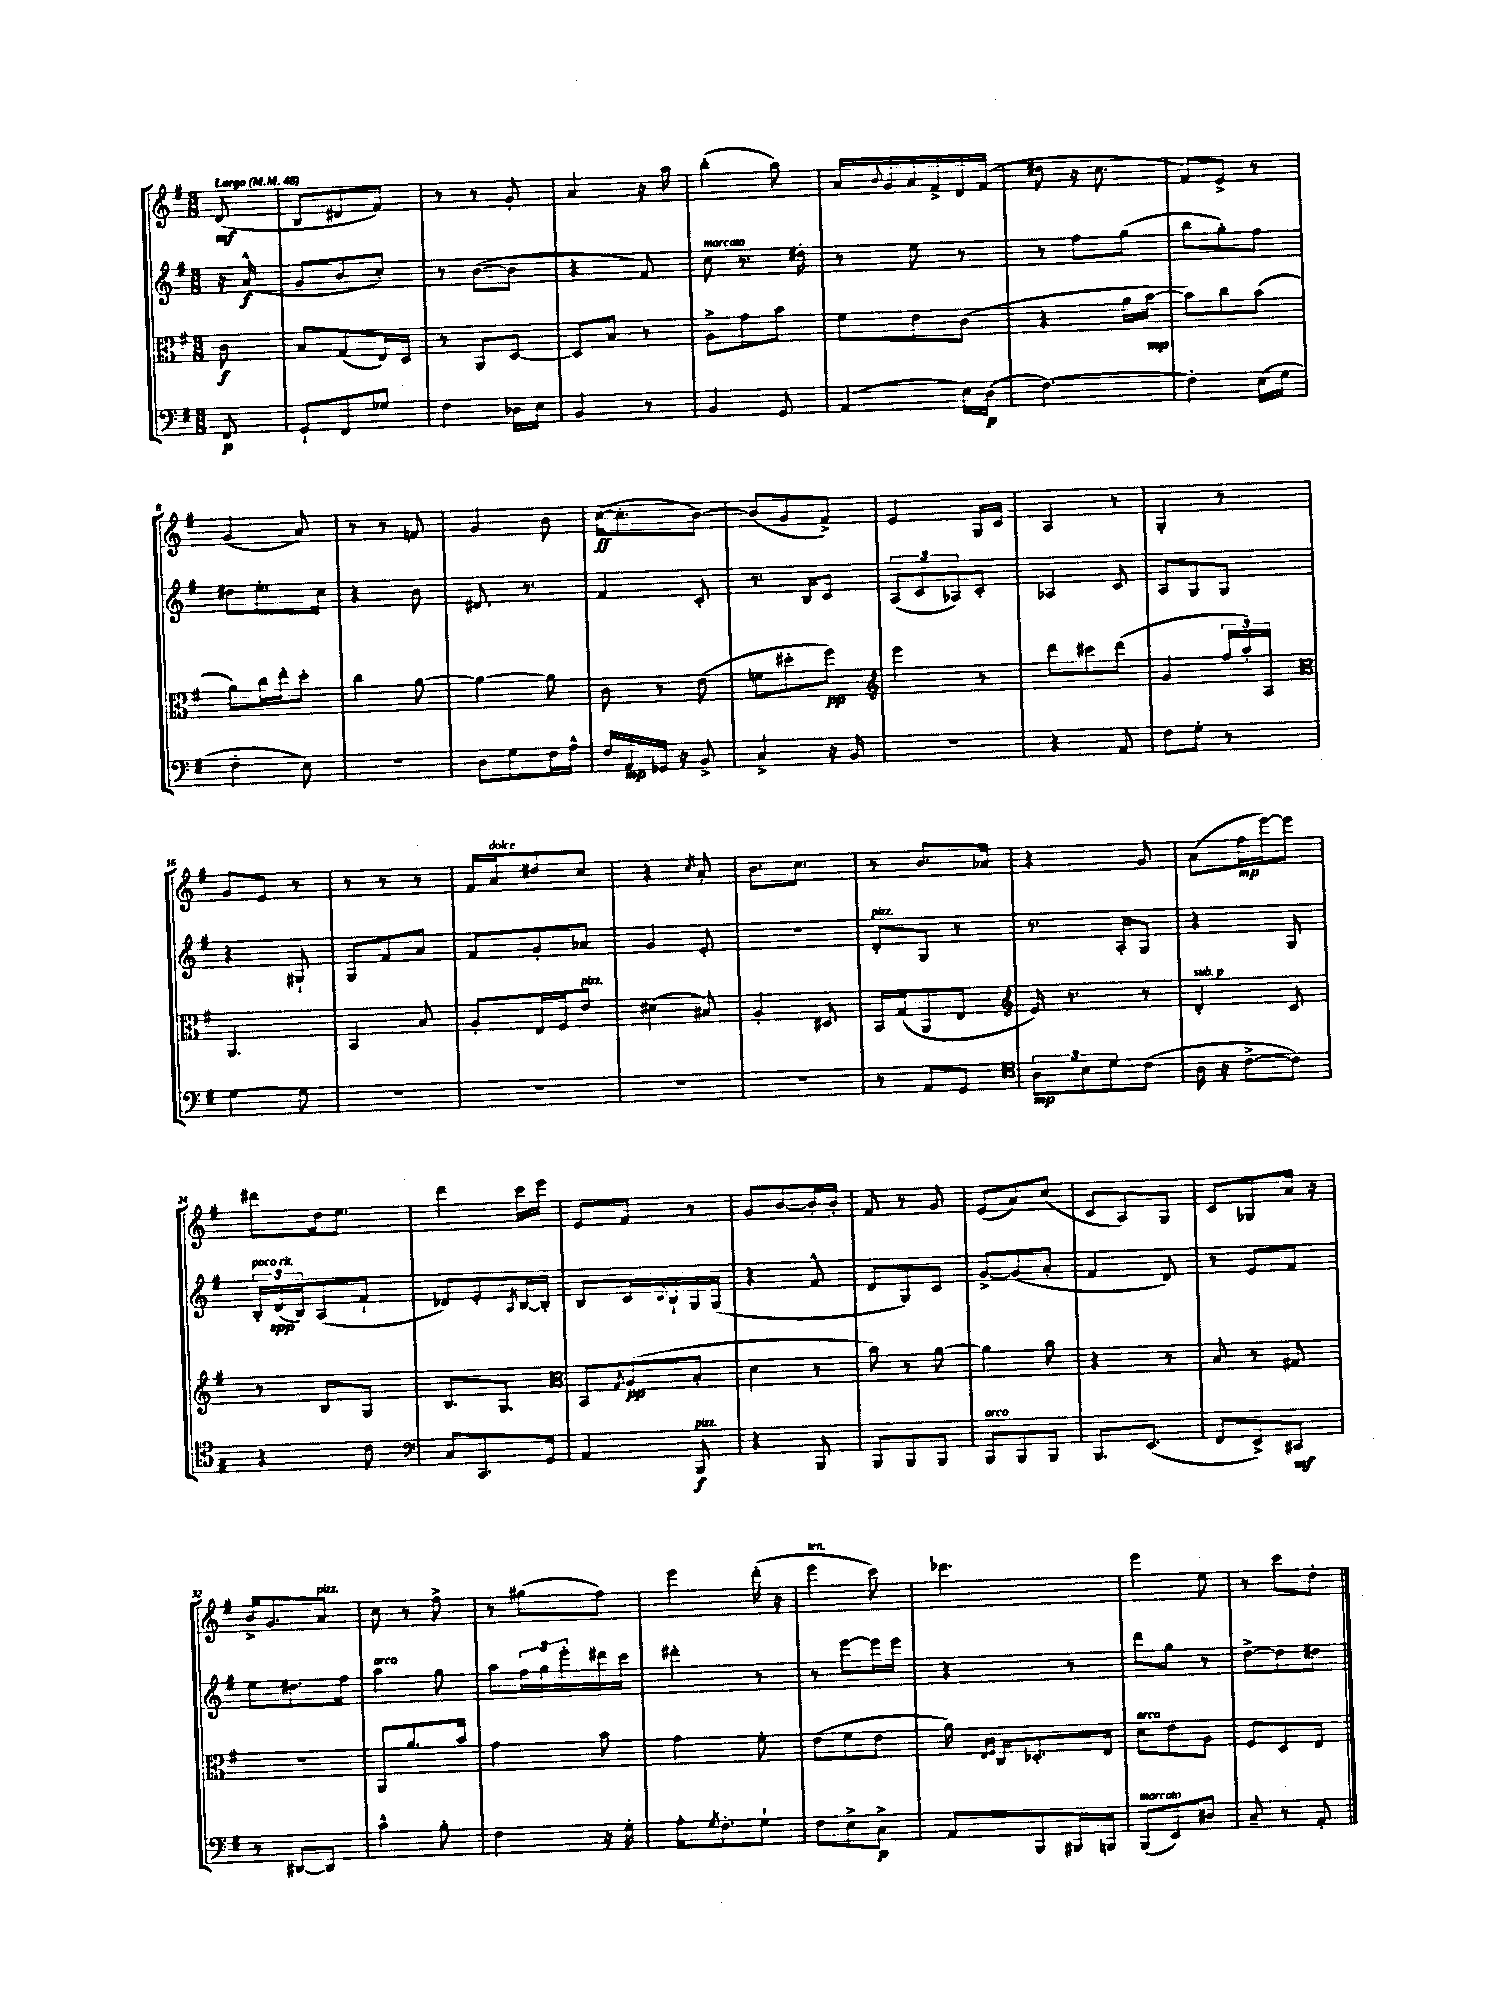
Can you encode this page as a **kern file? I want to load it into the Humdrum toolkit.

**kern	**dynam	**kern	**dynam	**kern	**dynam	**kern	**dynam
*part4	*part4	*part3	*part3	*part2	*part2	*part1	*part1
*staff4	*staff4	*staff3	*staff3	*staff2	*staff2	*staff1	*staff1
*clefF4	*	*clefC3	*	*clefG2	*	*clefG2	*
*k[f#]	*	*k[f#]	*	*k[f#]	*	*k[f#]	*
*M3/8	*	*M3/8	*	*M3/8	*	*M3/8	*
*MM48	*	*MM48	*	*MM48	*	*MM48	*
=	=	=	=	=	=	=	=
!	!	!	!	!	!	!LO:TX:a:B:t=Largo	!
8FF#/	p	8c\	f	16r	.	(8d/	mf
.	.	.	.	(16a^^/	f	.	.
=1	=1	=1	=1	=1	=1	=1	=1
8GG`/L	.	8B/L	.	8g/L	.	8B/L	.
8FF#/	.	(8G/	.	8b/	.	8d#X/	.
8G-X/J	.	16E/L)	.	8cc'/J)	.	8f#/J)	.
.	.	16D/JJ	.	.	.	.	.
=2	=2	=2	=2	=2	=2	=2	=2
4F#\	.	8r	.	8r	.	8r	.
.	.	8AA/L	.	([8b\L	.	8r	.
16D-X\LL	.	[8D/J	.	8b\J]	.	8g'/	.
16E\JJ	.	.	.	.	.	.	.
=3	=3	=3	=3	=3	=3	=3	=3
4BB/	.	8D/L]	.	4r	.	4a/	.
.	.	8B/J	.	.	.	.	.
8r	.	8r	.	8f#/)	.	16r	.
.	.	.	.	.	.	16aa\	.
=4	=4	=4	=4	=4	=4	=4	=4
!	!	!	!	!LO:TX:a:i:t=marcato	!	!	!
4BB/	.	8A^\L	.	8cc\	.	(4bb'\	.
.	.	8g\	.	8.r	.	.	.
8GG/	.	8b\J	.	.	.	8aa\)	.
.	.	.	.	16dd#X'\	.	.	.
=5	=5	=5	=5	=5	=5	=5	=5
(4AA/	.	8f#\L	.	8r	.	16a/LL	.
.	.	.	.	.	.	8qqb/	.
.	.	.	.	.	.	16g/	.
.	.	8e\	.	8ee\	.	16a/	.
.	.	.	.	.	.	16f#^/	.
16E\LL)	.	(8c\J	.	8r	.	16d/	.
(16D\JJ	p	.	.	.	.	(16f#/JJ	.
=6	=6	=6	=6	=6	=6	=6	=6
[4.F#\)	.	4r	.	8r	.	8dd#X\	.
.	.	.	.	8ff#\L	.	16r	.
.	.	.	.	.	.	8.cc\	.
.	.	16a\LL	.	(8gg\J	.	.	.
.	.	[16b\JJ	mp	.	.	.	.
=7	=7	=7	=7	=7	=7	=7	=7
4F#'\]	.	8b\L])	.	8bb\L	.	8f#/L)	.
.	.	8cc\	.	8gg'\)	.	8e^/J	.
(16E\LL	.	(8b\J	.	8ff#\J	.	8r	.
16G\JJ	.	.	.	.	.	.	.
!!LO:LB:g=z
=8	=8	=8	=8	=8	=8	=8	=8
4F#'\	.	8a\L)	.	8dd#X\L	.	(4g/	.
.	.	16cc\L	.	8.ee'\	.	.	.
.	.	16ee'\J	.	.	.	.	.
8E\)	.	8dd'\J	.	.	.	8a/)	.
.	.	.	.	16cc\Jk	.	.	.
=9	=9	=9	=9	=9	=9	=9	=9
4.r	.	4cc\	.	4r	.	8r	.
.	.	.	.	.	.	8r	.
.	.	[8a\	.	8b\	.	8fn/	.
=10	=10	=10	=10	=10	=10	=10	=10
8D\L	.	4a\_	.	8.d#X/	.	4g/	.
8G\	.	.	.	.	.	.	.
.	.	.	.	8.r	.	.	.
16F#\L	.	8a\]	.	.	.	8b\	.
16A^^\JJ	.	.	.	.	.	.	.
=11	=11	=11	=11	=11	=11	=11	=11
16F#/LL	.	8c\	.	4f#/	.	([16cc\KL	ff
16AA/	mp	.	.	.	.	8.cc'\]	.
16GG-X/JJ	.	8r	.	.	.	.	.
16r	.	.	.	.	.	.	.
8BB^/	.	(8e\	.	8c'/	.	[8b\J)	.
=12	=12	=12	=12	=12	=12	=12	=12
4C^/	.	8fn\L	.	8.r	.	(8b/L]	.
.	.	8dd#X'\	.	.	.	8g/	.
.	.	.	.	16B/KL	.	.	.
16r	.	8ff#\J)	pp	8c/J	.	8f#^/J)	.
16BB/	.	.	.	.	.	.	.
=13	=13	=13	=13	=13	=13	=13	=13
*	*	*clefG2	*	*	*	*	*
4.r	.	4eee\	.	(12A/L	.	4e/	.
.	.	.	.	12c/	.	.	.
.	.	.	.	12A-X/)	.	.	.
.	.	8r	.	8c'/J	.	16G/LL	.
.	.	.	.	.	.	16c/JJ	.
=14	=14	=14	=14	=14	=14	=14	=14
4r	.	8ddd\L	.	4A-X/	.	4A/	.
.	.	8ccc#X\	.	.	.	.	.
8AA/	.	(8ddd\J	.	8c/	.	8r	.
=15	=15	=15	=15	=15	=15	=15	=15
8F#\L	.	4g/	.	8A/L	.	4G'/	.
8G'\J	.	.	.	8G/	.	.	.
8r	.	24ff#/LL	.	8G/J	.	8r	.
.	.	24aa'/)	.	.	.	.	.
.	.	24A/JJ	.	.	.	.	.
!!LO:LB:g=z
=16	=16	=16	=16	=16	=16	=16	=16
*	*	*clefC3	*	*	*	*	*
[4G\	.	4.AA/	.	4r	.	8g/L	.
.	.	.	.	.	.	8e/J	.
8G\]	.	.	.	8G#X`/	.	8r	.
=17	=17	=17	=17	=17	=17	=17	=17
4.r	.	4BB/	.	8G/L	.	8r	.
.	.	.	.	8f#/	.	8r	.
.	.	8B/	.	8a/J	.	8r	.
=18	=18	=18	=18	=18	=18	=18	=18
4.r	.	8A'/L	.	8f#/L	.	16f#/LL	.
!	!	!	!	!	!	!LO:TX:a:i:t=dolce	!
.	.	.	.	.	.	16a/J	.
.	.	16E/L	.	8g'/	.	8dd#X/	.
.	.	16F#/J	.	.	.	.	.
!	!	!LO:TX:a:i:t=pizz.	!	!	!	!	!
.	.	8e/J	.	8a-X/J	.	8cc/J	.
=19	=19	=19	=19	=19	=19	=19	=19
4.r	.	(4d#X\	.	4g/	.	4r	.
.	.	.	.	.	.	8qcc/	.
.	.	8B#X/)	.	8e'/	.	8a'/	.
=20	=20	=20	=20	=20	=20	=20	=20
4.r	.	4A'/	.	4.r	.	8.b\L	.
.	.	.	.	.	.	8.cc\J	.
.	.	8D#X/	.	.	.	.	.
=21	=21	=21	=21	=21	=21	=21	=21
!	!	!	!	!LO:TX:a:i:t=pizz.	!	!	!
8r	.	16BB/LL	.	8d'/L	.	8r	.
.	.	(16G/J	.	.	.	.	.
8AA/L	.	8AA/	.	8G/J	.	8.b/L	.
8GG/J	.	8E/J	.	8r	.	.	.
.	.	.	.	.	.	16a-X/Jk	.
=22	=22	=22	=22	=22	=22	=22	=22
*clefC4	*	*clefG2	*	*	*	*	*
12A\L	mp	16e/)	.	8.r	.	4r	.
.	.	8.r	.	.	.	.	.
12B\	.	.	.	.	.	.	.
12d\	.	.	.	.	.	.	.
.	.	.	.	16A'/KL	.	.	.
(8c\J	.	8r	.	8G/J	.	8g/	.
=23	=23	=23	=23	=23	=23	=23	=23
!	!	!LO:TX:a:i:t=sub. p	!	!	!	!	!
16A\	.	4d'/	.	4r	.	(8a\L	.
16r	.	.	.	.	.	.	.
[8c^\L	.	.	.	.	.	16ff#\L	mp
.	.	.	.	.	.	[16eee\J)	.
8c\J])	.	8c/	.	8G/	.	8eee\J]	.
!!LO:LB:g=z
=24	=24	=24	=24	=24	=24	=24	=24
!	!	!	!	!LO:TX:a:i:t=poco rit.	!	!	!
4r	.	8r	.	24B'/LL	.	8ddd#X\L	.
.	.	.	.	(24d/	spp	.	.
.	.	.	.	24B/J)	.	.	.
.	.	8B/L	.	(8A/	.	16dd\k	.
.	.	.	.	.	.	8.ee\J	.
8c\	.	8G/J	.	8f#`/J	.	.	.
=25	=25	=25	=25	=25	=25	=25	=25
*clefF4	*	*	*	*	*	*	*
8C/L	.	8.B/L	.	8d-X/L)	.	4ddd\	.
8.CC/	.	.	.	8e'/	.	.	.
.	.	8.G/J	.	.	.	.	.
.	.	.	.	8qA/	.	.	.
.	.	.	.	[16B/L	.	16ccc\LL	.
16GG/Jk	.	.	.	16B'/JJ]	.	16eee\JJ	.
=26	=26	=26	=26	=26	=26	=26	=26
*	*	*clefC3	*	*	*	*	*
4AA/	.	8BB/L	.	8B/L	.	8e/L	.
.	.	8qG/	.	.	.	.	.
.	.	(8A/	pp	16c/L	.	8f#/J	.
.	.	.	.	8qqc/	.	.	.
.	.	.	.	16B`/	.	.	.
!LO:TX:a:i:t=pizz.	!	!	!	!	!	!	!
8BBB/	f	8B'/J	.	16G/	.	8r	.
.	.	.	.	(16G/JJ	.	.	.
=27	=27	=27	=27	=27	=27	=27	=27
4r	.	4d\	.	4r	.	8g/L	.
.	.	.	.	.	.	[8b/	.
8BBB/	.	8r	.	8f#^^/	.	16b'/L]	.
.	.	.	.	.	.	16b'/JJ	.
=28	=28	=28	=28	=28	=28	=28	=28
8BBB/L	.	8b\)	.	8d/L	.	8f#/	.
8BBB/	.	8r	.	8G/)	.	8r	.
8BBB/J	.	[8a\	.	8c/J	.	8g/	.
=29	=29	=29	=29	=29	=29	=29	=29
!LO:TX:a:i:t=arco	!	!	!	!	!	!	!
8BBB/L	.	4a\]	.	[8g^/L	.	(8e/L	.
8BBB/	.	.	.	(8g/]	.	8a/)	.
8BBB/J	.	8b\	.	8a'/J	.	(8cc/J	.
=30	=30	=30	=30	=30	=30	=30	=30
8.BBB/L	.	4r	.	4f#/	.	8c/L	.
.	.	.	.	.	.	8A/)	.
(8.EE/J	.	.	.	.	.	.	.
.	.	8r	.	8d/)	.	8G/J	.
=31	=31	=31	=31	=31	=31	=31	=31
8FF#/L	.	8B/	.	8r	.	8c/L	.
8EE^/)	.	8r	.	8e/L	.	8G-X/	.
8CC#X/J	mf	8G#X/	.	8f#/J	.	16a/Jk	.
.	.	.	.	.	.	16r	.
!!LO:LB:g=z
=32	=32	=32	=32	=32	=32	=32	=32
8r	.	4.r	.	8ee\L	.	16b^/KL	.
.	.	.	.	.	.	8.g/	.
[8DD#X/L	.	.	.	8.dd#X\	.	.	.
!	!	!	!	!	!	!LO:TX:a:i:t=pizz.	!
8DD#/J]	.	.	.	.	.	8a/J	.
.	.	.	.	16ff#\Jk	.	.	.
=33	=33	=33	=33	=33	=33	=33	=33
!	!	!	!	!LO:TX:a:i:t=arco	!	!	!
4c^^\	.	8AA/L	.	4aa\	.	8cc\	.
.	.	8.a/	.	.	.	8r	.
8B'\	.	.	.	8gg\	.	8ff#^\	.
.	.	16b/Jk	.	.	.	.	.
=34	=34	=34	=34	=34	=34	=34	=34
4F#\	.	4g\	.	8aa\L	.	8r	.
.	.	.	.	24ff#\L	.	(8gg#X\L	.
.	.	.	.	24gg\	.	.	.
.	.	.	.	24eee'\	.	.	.
16r	.	8b\	.	16ddd#X\	.	8ff#\J)	.
16G'\	.	.	.	16ccc\JJ	.	.	.
=35	=35	=35	=35	=35	=35	=35	=35
16A'\KL	.	4g\	.	4ddd#X'\	.	4eee\	.
8qG/	.	.	.	.	.	.	.
8.F#'\	.	.	.	.	.	.	.
8G`\J	.	8f#'\	.	8r	.	(16ddd'\	.
.	.	.	.	.	.	16r	.
=36	=36	=36	=36	=36	=36	=36	=36
!	!	!	!	!	!	!LO:TX:a:i:t=ten.	!
8F#\L	.	(8e\L	.	8r	.	4eee\	.
8E^\	.	8f#\	.	[8eee\L	.	.	.
8C^\J	p	8e\J	.	16eee\L]	.	8ccc\)	.
.	.	.	.	16eee\JJ	.	.	.
=37	=37	=37	=37	=37	=37	=37	=37
8AA/L	.	16a\)	.	4r	.	4.ddd-X\	.
.	.	16qqE/LL	.	.	.	.	.
.	.	16qqF#/JJ	.	.	.	.	.
.	.	16C/KL	.	.	.	.	.
8BBB/	.	8.D-X'/	.	.	.	.	.
16BBB#X/L	.	.	.	8r	.	.	.
16BBBn/JJ	.	16E/Jk	.	.	.	.	.
=38	=38	=38	=38	=38	=38	=38	=38
!	!	!LO:TX:a:i:t=arco	!	!	!	!	!
!LO:TX:a:i:t=marcato	!	!	!	!	!	!	!
(8BBB/L	.	8d\L	.	8ddd\L	.	4eee\	.
8EE/)	.	8e\	.	8gg\J	.	.	.
8D#X/J	.	8A\J	.	8r	.	8ee\	.
=39	=39	=39	=39	=39	=39	=39	=39
8C~/	.	8F#/L	.	[8dd^\L	.	8r	.
8r	.	8D/	.	8dd\]	.	8ccc\L	.
8AA'/	.	8E/J	.	8dd#X\J	.	8dd'\J	.
==	==	==	==	==	==	==	==
*-	*-	*-	*-	*-	*-	*-	*-
